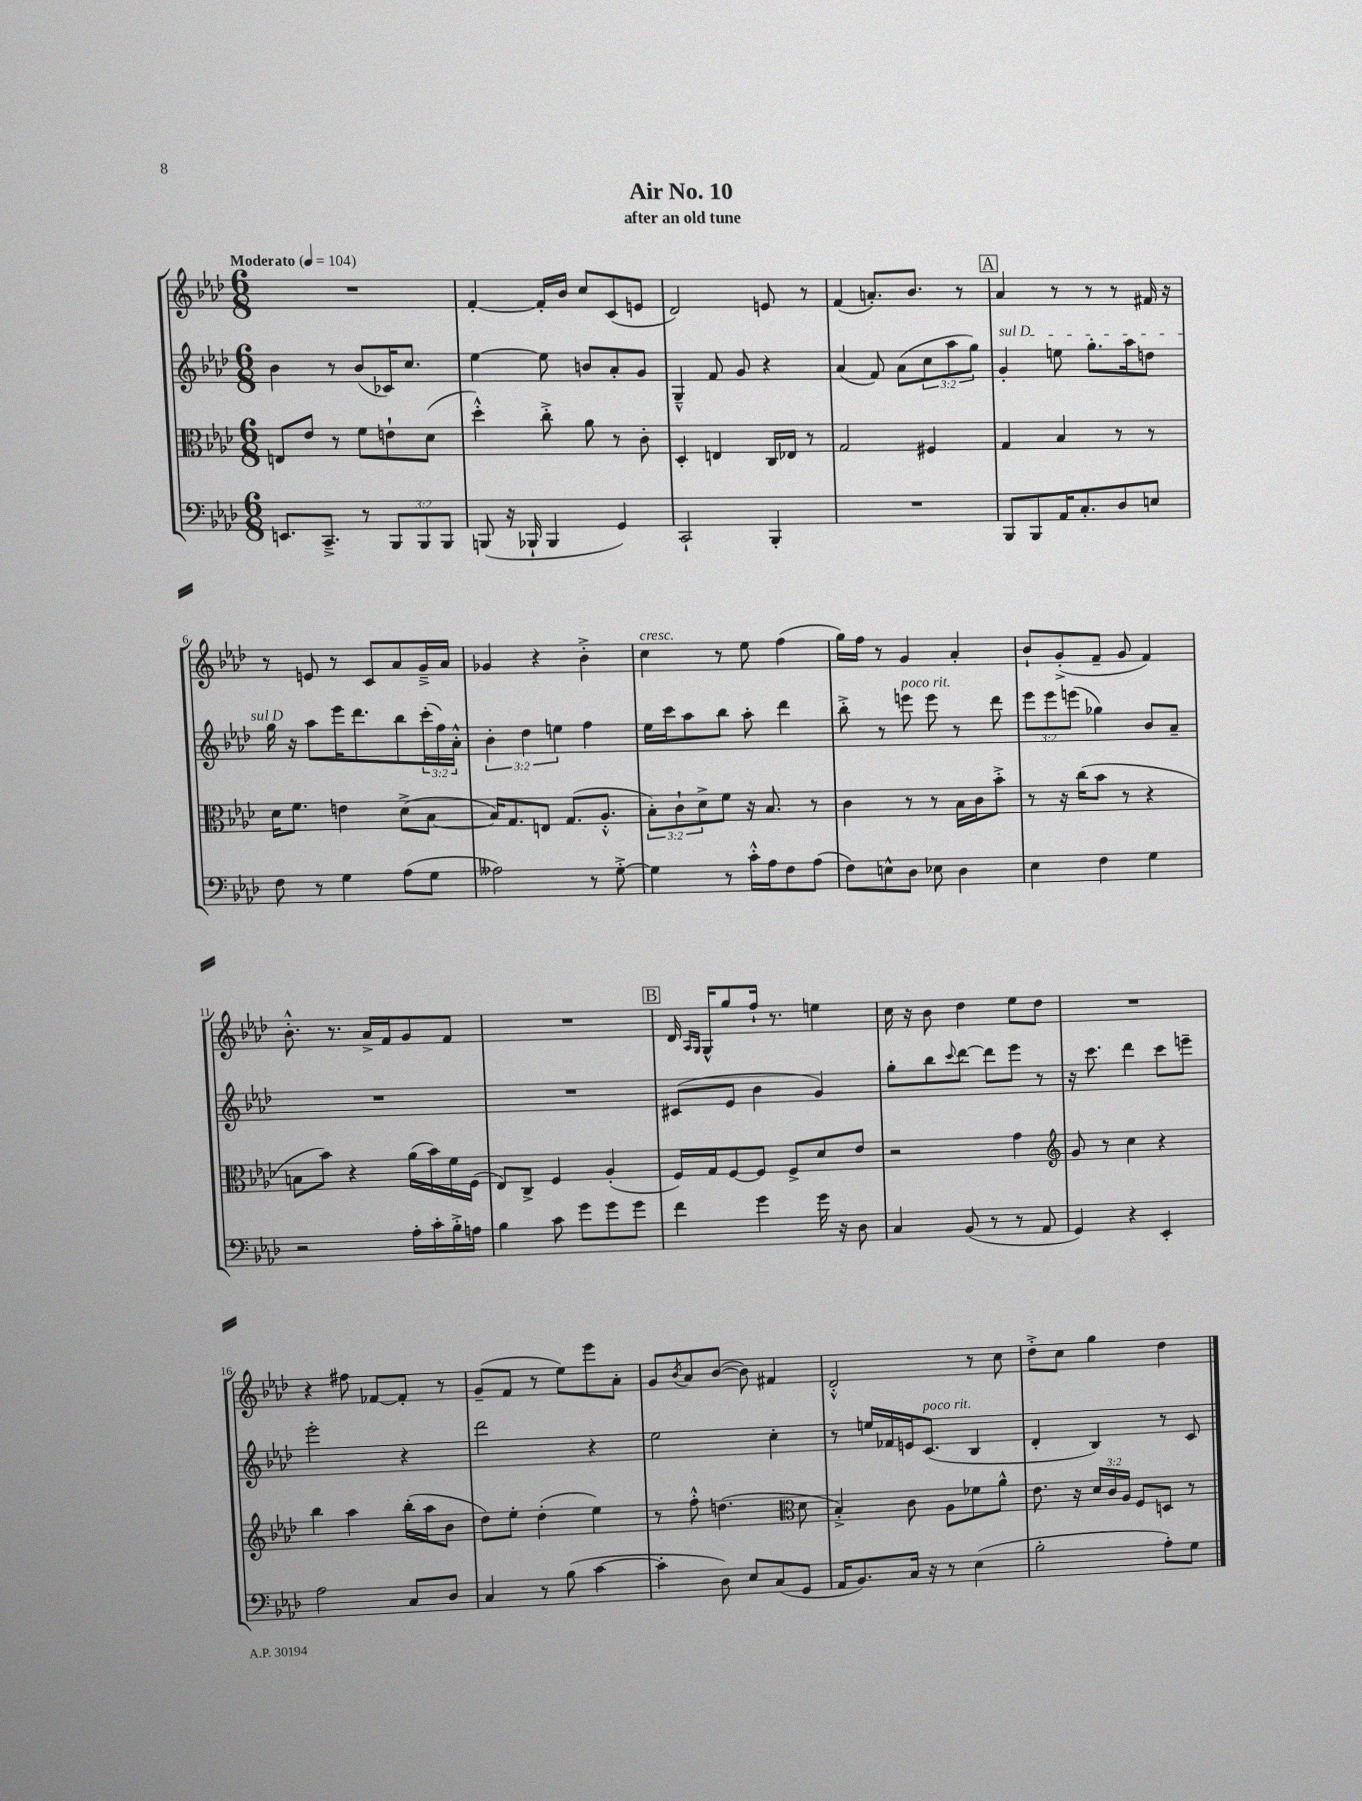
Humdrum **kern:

**kern	**kern	**kern	**kern
*part4	*part3	*part2	*part1
*staff4	*staff3	*staff2	*staff1
*clefF4	*clefC3	*clefG2	*clefG2
*k[b-e-a-d-]	*k[b-e-a-d-]	*k[b-e-a-d-]	*k[b-e-a-d-]
*M6/8	*M6/8	*M6/8	*M6/8
*MM104	*MM104	*MM104	*MM104
=1	=1	=1	=1
!	!	!	!LO:TX:a:B:t=Moderato
8.EEn/L	8En/L	4b-\	2.r
.	8e-/J	.	.
8.CC~^/J	.	.	.
.	8r	8r	.
8r	8f\L	(8b-/L	.
12BBB-/L	8en`\	16c-X/K)	.
.	.	8.cc/J	.
12BBB-/	.	.	.
.	(8d-\J	.	.
12BBB-/J	.	.	.
=2	=2	=2	=2
(8BBBn/	4dd-'^^\)	[4ee-\	[4f'/
16r	.	.	.
16BBB-X`/	.	.	.
4BBB-/	8cc'^\	8ee-\]	16f'/LL]
.	.	.	16b-/JJ
.	8a-\	8bn/L	8cc/L
4GG/)	8r	8a-'/	(8c/
.	8c'\	8g/J	8en/J
=3	=3	=3	=3
2CC`/	4D-'/	4G~^^/	2d-/)
.	4En/	8f/	.
.	.	8g/	.
4BBB-'/	16C/LL	4r	8en/
.	16E-X/JJ	.	.
.	8r	.	8r
=4	=4	=4	=4
2.r	2G/	(4a-/	(4f/
.	.	8f/)	8.an'/L)
.	.	(8a-\L	.
.	.	.	8.b-/J
.	4F#X/	12cc\	.
.	.	12aa-\	.
.	.	.	8r
.	.	12gg\J)	.
!!LO:REH:place=s1:t=A
=5	=5	=5	=5
!	!	!LO:TX:a:i:t=sul D	!
8BBB-/L	4G/	4g'/	4a-/
8BBB-/	.	.	.
16AA-/K	4B-/	8een\	8r
8.C'/	.	.	.
.	.	8.gg'\L	8r
8D-/	8r	.	8r
.	.	16aa-\k	.
8En/J	8r	8ddn\J	16f#X/
.	.	.	16r
!!LO:LB:g=z
=6	=6	=6	=6
8F\	16d-\KL	16gg\	8r
.	8.f\J	16r	.
8r	.	8aa-\L	8en/
4G\	4en\	16eee-\K	8r
.	.	8.ddd-\	.
.	.	.	8c/L
(8A-\L	(8d-^\L	8bb-\	8a-/
8G\J	[8B-\J	(24ccc'\L	16g~^/L
.	.	24ff\)	.
.	.	.	16a-/JJ
.	.	24a-'^^\JJ	.
=7	=7	=7	=7
2A--X\)	16B-/KL])	6b-'\	4g-X/
.	8.G/	.	.
.	.	6dd-\	.
.	8En/J	.	4r
.	.	6een\	.
.	(8.G/L	.	.
8r	.	4ff\	4b-'^\
.	8.A-'^^/J	.	.
[8G'^\	.	.	.
=8	=8	=8	=8
!	!	!	!LO:TX:a:i:t=cresc.
4G\]	12B-'\L)	16ee-\LL	4cc\
.	.	16ccc\J	.
.	12c`\	.	.
.	.	8aa-\	.
.	12d-^\	.	.
8r	8f\J	8bb-\J	8r
16c'^^\LL	16r	8aa-'\	8ee-\
16A-\J	8.B-/	.	.
8F\	.	4ddd-\	(4ff\
(8A-\J	8r	.	.
=9	=9	=9	=9
8F\L)	4c\	8bb-'^\	16gg\LL)
.	.	.	16ff\JJ
8En^^\	.	8r	8r
!	!	!LO:TX:a:i:t=poco rit.	!
8D-\J	8r	8eeen\	4g/
8E-X\	8r	8eee\	.
4D-\	16B-\LL	8r	4a-'/
.	16c\J	.	.
.	8b-'^\J	8ddd-\	.
=10	=10	=10	=10
4E-\	8r	12eee-\L	8b-`/L
.	.	12eee-\	.
.	16r	.	(8g'^/
.	.	(12eeen\J	.
.	(16cc\KL	.	.
4F\	8b-\J	4gg-X\)	8f~/J
.	8r	.	8g/
4G\	4r	8b-/L	4f/)
.	.	8a-~/J	.
!!LO:LB:g=z
=11	=11	=11	=11
2r	8Bn\L	2.r	8.b-'^^\
.	8b-\J)	.	.
.	.	.	8.r
.	4r	.	.
.	.	.	16a-^/LL
.	.	.	16f/J
16A-'\LL	(16a-\LL	.	8g/
16c'\	16b-\)	.	.
16B-'^\	16f\	.	8f/J
16An\JJ	(16F\JJ	.	.
=12	=12	=12	=12
4B-\	8E-/L)	2.r	2.r
.	8C^/J	.	.
8c\	4F/	.	.
8g\L	.	.	.
8g\	(4A-'/	.	.
8g\J	.	.	.
!!LO:REH:place=s1:t=B
=13	=13	=13	=13
4f\	16F/LL)	(8c#X/L	16d-/
.	.	.	16qqA-/LL
.	.	.	16qqG/JJ
.	16G/J	.	16G^^/KL
.	[8F/	8e-/J	8gg/
4g\	8F/J]	4b-\	16ff`/Jk
.	.	.	8.r
.	8F^/L	.	.
16g\	8d-/	4g/)	4een\
16r	.	.	.
8D-\	8e-/J	.	.
=14	=14	=14	=14
4C/	2r	8gg'\L	16cc\
.	.	.	16r
.	.	8bb-\	8b-\
.	.	8qqccc/	.
(8BB-/	.	[8ddd-\J	4dd-\
8r	.	8ddd-\L]	.
8r	4g\	8eee-\J	8ee-\L
8AA-/	.	8r	8dd-\J
=15	=15	=15	=15
*	*clefG2	*	*
4GG/)	8g/	16r	2.r
.	.	8.ccc\	.
.	8r	.	.
4r	4cc\	4ddd-\	.
4EE-'/	4r	8ccc\L	.
.	.	8eeen~\J	.
!!LO:LB:g=z
=16	=16	=16	=16
2A-\	4bb-\	2eee-'\	4r
.	4aa-\	.	8ff#X\
.	.	.	[8f-X/L
8C/L	(16bb-'\LL	4r	8f-'/J]
.	16aa-\J	.	.
8D-/J	8b-\J	.	8r
=17	=17	=17	=17
4C/	8dd-\L)	2ddd-\	(8g~/L
.	8ee-'\J	.	8f/J
8r	(4dd-'\	.	8r
(8B-\	.	.	8ee-\L)
[4c\	4ee-\)	4r	8eee-\
.	.	.	8a-'\J
=18	=18	=18	=18
4c'\]	8r	2ee-\	8g/L
.	.	.	8qb-/
.	8ff'^^\	.	8a-/
8D-\)	(4.ddn\	.	([8b-/J
8E-/L	.	.	8b-\])
(8C/	.	4cc'\	4f#X/
*	*clefC3	*	*
8GG/J	8d-\	.	.
=19	=19	=19	=19
16AA-/KL	4B-'^/)	8r	2d-'^^/
8.BB-/)	.	.	.
.	.	16een/LL	.
.	.	16f-X/	.
16C/Jk	8c\	16en/J	.
!	!	!LO:TX:a:i:t=poco rit.	!
16r	.	(8.c/J	.
8r	8A-\L	.	.
(4E-\	8f-X\	4B-/	8r
.	8a-^^\J	.	8cc\
=20	=20	=20	=20
2B-'\	8.e-\	4d-'/	8dd-'^\L
.	.	.	8cc\J
.	16r	.	.
.	24d-/LL	4B-/)	4gg\
.	24c/	.	.
.	24A-/JJ	.	.
.	8F/L	.	.
8A-'\L)	8Dn/J	8r	4dd-\
8G\J	8r	8c/	.
==	==	==	==
*-	*-	*-	*-
